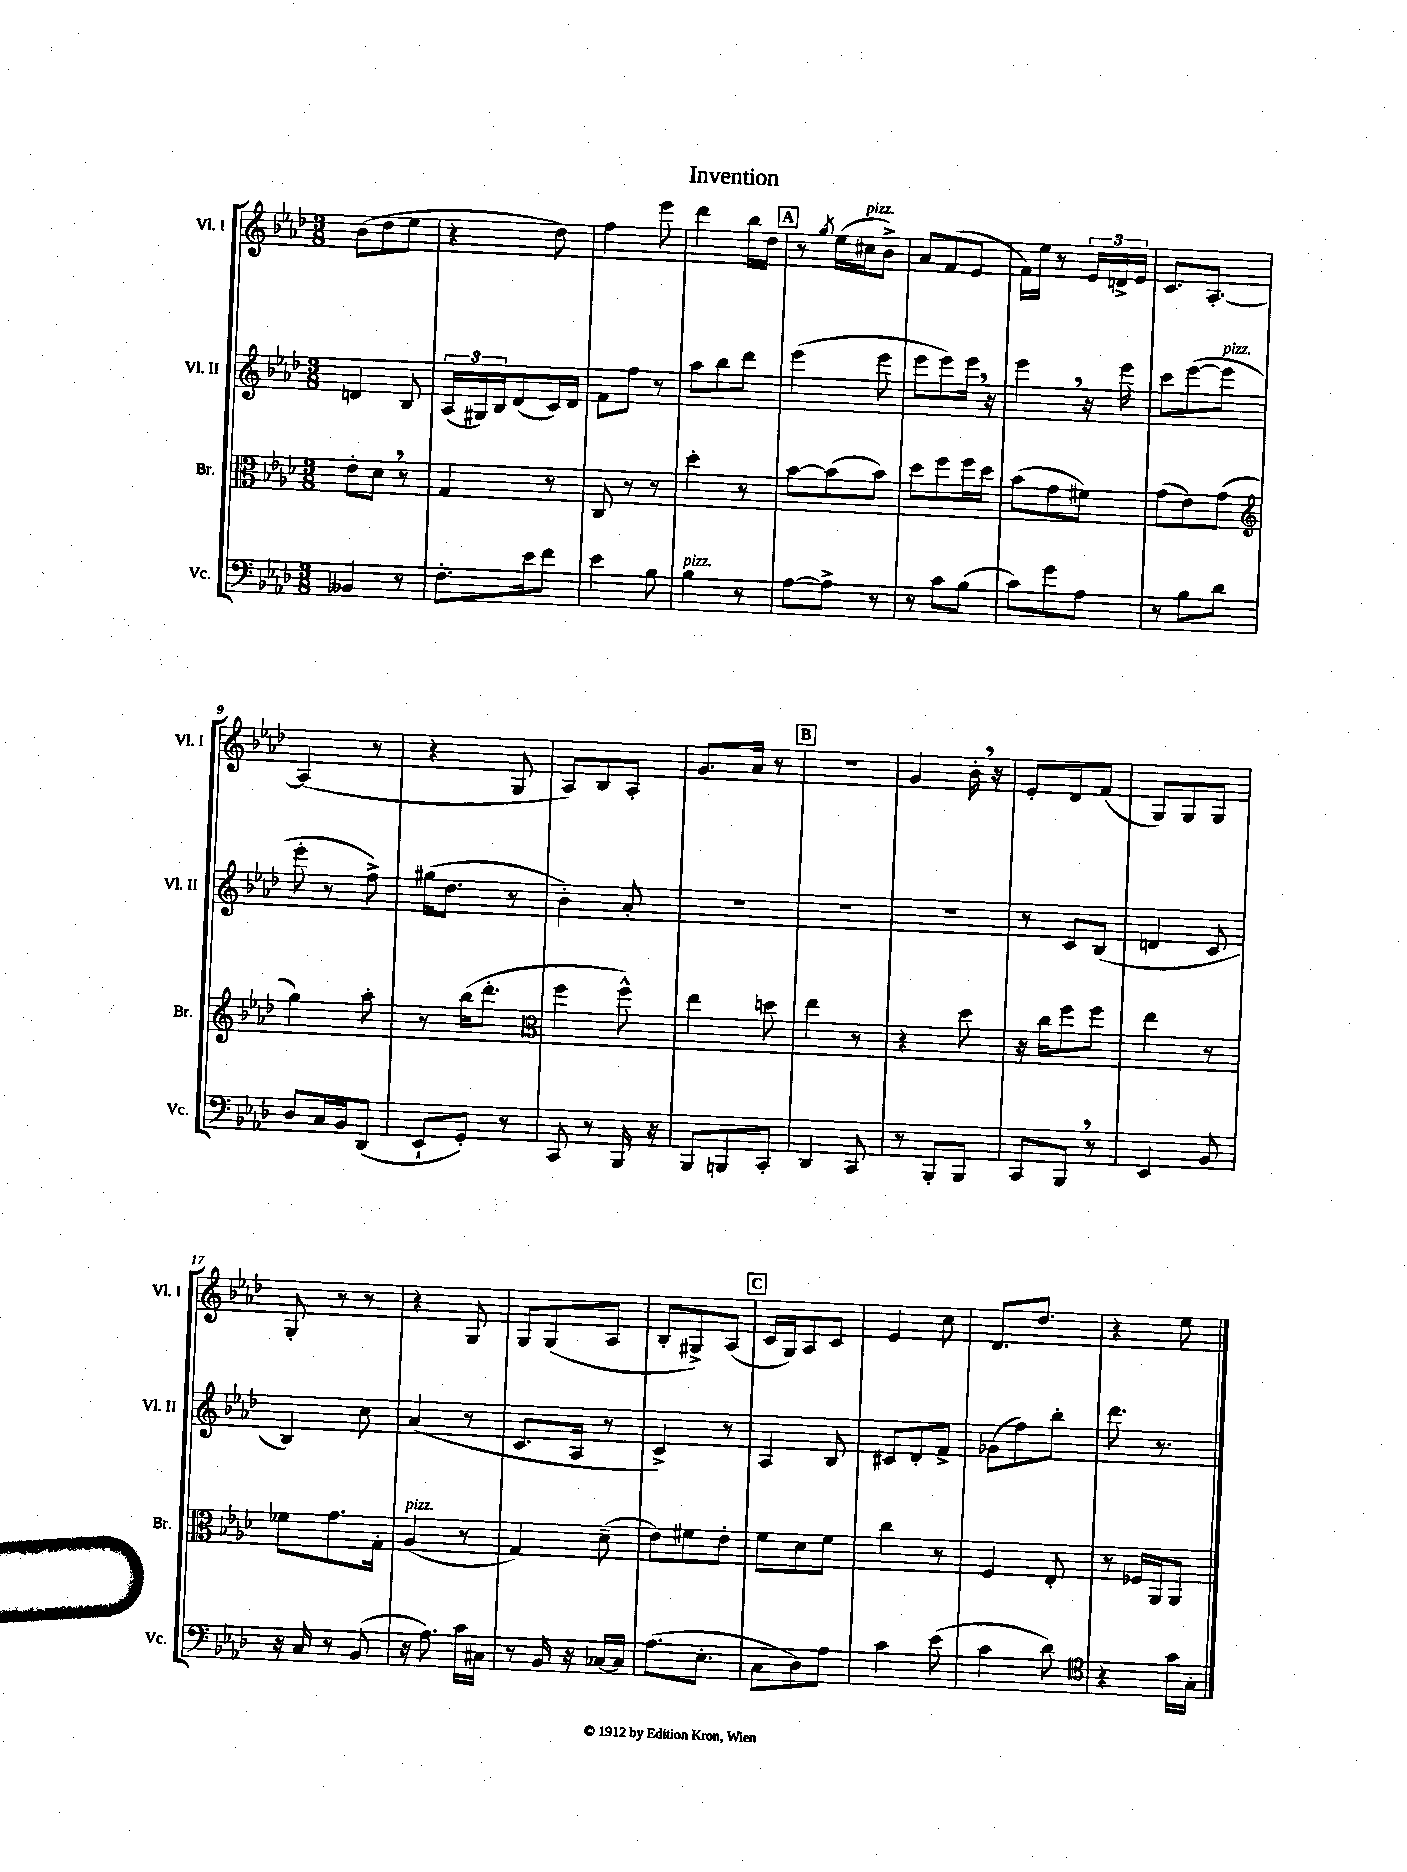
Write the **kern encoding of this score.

**kern	**kern	**kern	**kern
*part4	*part3	*part2	*part1
*staff4	*staff3	*staff2	*staff1
*I"Vc.	*I"Br.	*I"Vl. II	*I"Vl. I
*I'Vc.	*I'Br.	*I'Vl. II	*I'Vl. I
*clefF4	*clefC3	*clefG2	*clefG2
*k[b-e-a-d-]	*k[b-e-a-d-]	*k[b-e-a-d-]	*k[b-e-a-d-]
*M3/8	*M3/8	*M3/8	*M3/8
=1	=1	=1	=1
4BB--X/	8e-'\L	4dn/	(8b-\L
.	8d-,\J	.	8dd-\
8r	8r	8B-/	8ee-\J
=2	=2	=2	=2
8.F'\L	4G/	(24A-/LL	4r
.	.	24G#X/)	.
.	.	24B-/J	.
.	.	(8d-/	.
16e-\k	.	.	.
8f\J	8r	16c/L)	8dd-\)
.	.	16d-/JJ	.
=3	=3	=3	=3
4e-\	8C/	8f\L	4ff\
.	8r	8ff\J	.
8B-\	8r	8r	8eee-\
=4	=4	=4	=4
!LO:TX:a:i:t=pizz.	!	!	!
4B-\	4dd-'\	8aa-\L	4ddd-\
.	.	8bb-\	.
8r	8r	8ddd-\J	16bb-\LL
.	.	.	16dd-\JJ
!!LO:REH:place=s1:t=A
=5	=5	=5	=5
[8A-\L	[8b-\L	(4eee-\	8r
.	.	.	8qgg/
8A-^\J]	(8b-\]	.	(16ee-\LL
!	!	!	!LO:TX:a:i:t=pizz.
.	.	.	16cc#X\J
8r	8b-\J)	8eee-\	8b-^\J)
=6	=6	=6	=6
8r	8dd-\L	8eee-\L	8a-/L
8c\L	8ff\	8eee-\)	(8f/
(8B-\J	16ff\L	16eee-,\Jk	8e-/J
.	16dd-\JJ	16r	.
=7	=7	=7	=7
8c\L)	(8b-\L	4eee-,\	16f\LL)
.	.	.	16ee-\JJ
8g\	8g\	.	8r
8A-\J	8f#X\J)	16r	24e-/LL
.	.	.	24dn^/
.	.	16eee-\	.
.	.	.	24e-/JJ
=8	=8	=8	=8
8r	(8g\L	8ccc\L	8.c/L
8B-\L	8e-\)	([8eee-\	.
.	.	.	[8.A-'/J
!	!	!LO:TX:a:i:t=pizz.	!
8d-\J	(8g\J	8eee-\J]	.
!!LO:LB:g=z
=9	=9	=9	=9
*	*clefG2	*	*
8D-/L	4gg\)	8eee-'\	(4A-/]
16C/L	.	8r	.
16BB-/J	.	.	.
(8DD-/J	8aa-'\	8ff^\)	8r
=10	=10	=10	=10
8EE-`/L	8r	(16gg#X\KL	4r
.	.	8.dd-\J	.
8GG'/J)	(16bb-\KL	.	.
.	8.ddd-'\J	.	.
8r	.	8r	8G/
=11	=11	=11	=11
*	*clefC3	*	*
8CC/	4ff\	4b-'\)	8A-/L)
8r	.	.	8B-/
16BBB-/	8ff^^\)	8a-'/	8A-'/J
16r	.	.	.
=12	=12	=12	=12
8BBB-/L	4ee-\	4.r	8.g/L
8BBBn/	.	.	.
.	.	.	16a-/Jk
8CC'/J	8ddn\	.	8r
!!LO:REH:place=s1:t=B
=13	=13	=13	=13
4DD-/	4ee-\	4.r	4.r
8CC/	8r	.	.
=14	=14	=14	=14
8r	4r	4.r	4g/
8BBB-'/L	.	.	.
8BBB-/J	8dd-\	.	16b-',\
.	.	.	16r
=15	=15	=15	=15
8CC/L	16r	8r	8e-'/L
.	16cc\KL	.	.
8BBB-,/J	8ff\	8c/L	8d-/
8r	8ff\J	(8B-/J	(8f/J
=16	=16	=16	=16
4EE-/	4ee-\	4dn/	8G/L)
.	.	.	8G/
8BB-/	8r	8c/	8G/J
!!LO:LB:g=z
=17	=17	=17	=17
16r	8f-X\L	4B-/)	8G'/
16C/	.	.	.
8r	8.g\	.	8r
(8BB-/	.	8cc\	8r
.	16G'\Jk	.	.
=18	=18	=18	=18
!	!LO:TX:a:i:t=pizz.	!	!
16r	(4A-/	(4a-/	4r
8.A-\)	.	.	.
16c\LL	8r	8r	8G/
16C#X\JJ	.	.	.
=19	=19	=19	=19
8r	4G/)	8.c/L	8G/L
16BB-/	.	.	(8G/
16r	.	16A-/Jk	.
[16C-X/LL	(8d-~\	8r	8A-/J
16C-/JJ]	.	.	.
=20	=20	=20	=20
(8.A-\L	8e-\L)	4c^/)	8B-'/L
.	8f#X\	.	8G#X^/)
8.E-'\J	.	.	.
.	8e-'\J	8r	(8A-/J
!!LO:REH:place=s1:t=C
=21	=21	=21	=21
8C\L	8f\L	4A-/	16c/LL
.	.	.	16G/J)
8D-\)	8d-\	.	8A-/
8A-\J	8f\J	8B-/	8c/J
=22	=22	=22	=22
4c\	4cc\	8c#X/L	4e-/
.	.	8d-'/	.
(8e-\	8r	8f^/J	8cc\
=23	=23	=23	=23
4c\	4F/	(8g-X\L	8.d-/L
.	.	8ff\)	.
.	.	.	8.dd-/J
8d-\)	8E-'/	8bb-'\J	.
=24	=24	=24	=24
*clefC4	*	*	*
4r	8r	8.ddd-\	4r
.	16F-X/LL	.	.
.	16AA-/J	8.r	.
16g\LL	8AA-/J	.	8ee-\
16G'\JJ	.	.	.
==	==	==	==
*-	*-	*-	*-
